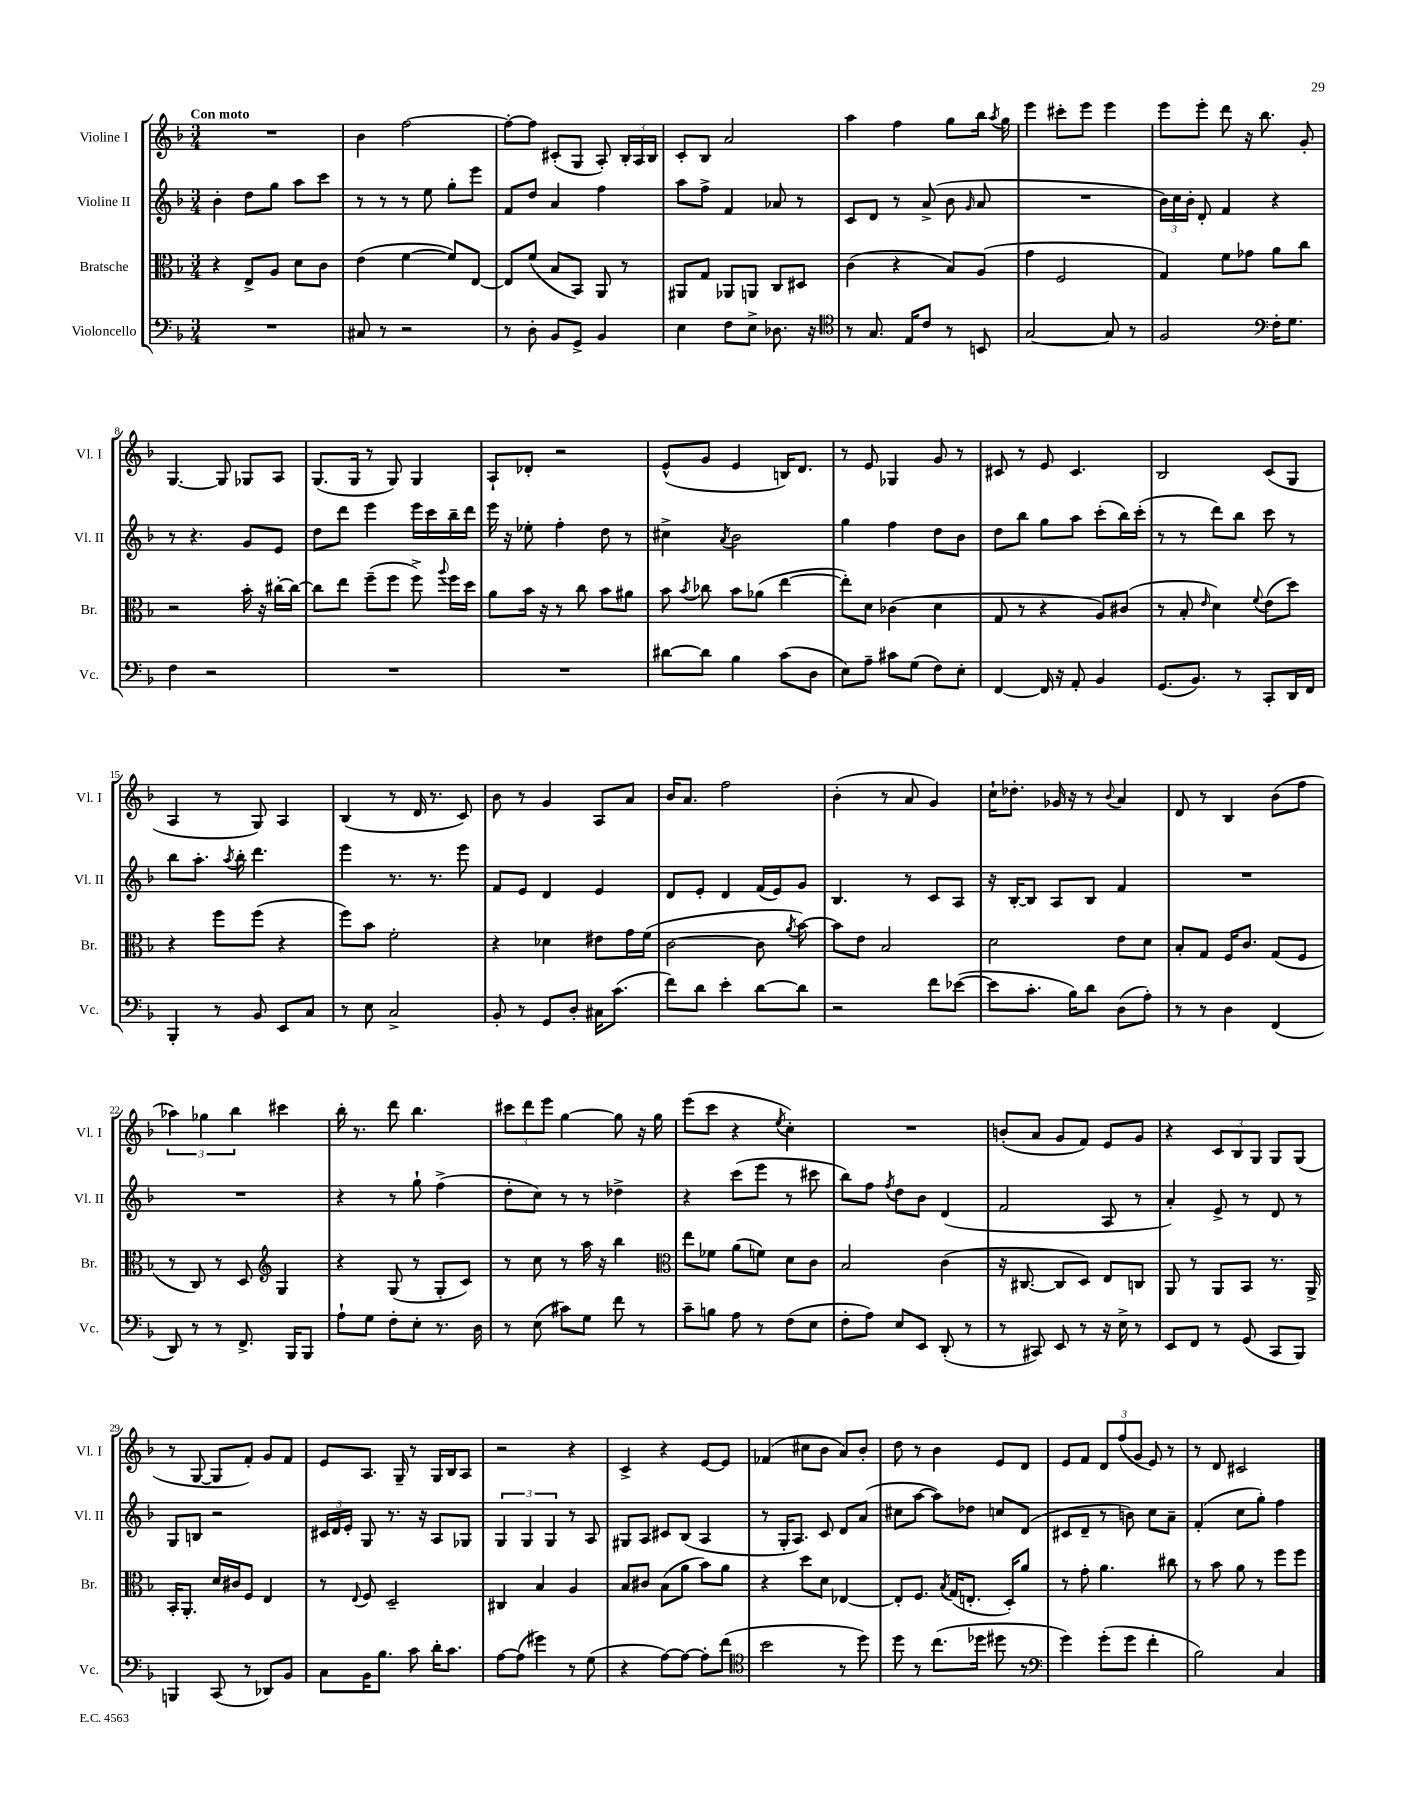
<<
\new StaffGroup <<
\new Staff = "s0" \with { instrumentName = "Violine I" shortInstrumentName = "Vl. I" } {
    \clef treble \key f \major \numericTimeSignature \time 3/4 \tempo "Con moto"
    \autoBeamOff R2. |
    bes'4 f''2~ |
    f''8[~-. f''8] cis'8[-.( g8] a8-.) \tuplet 3/2 { bes16[-. a16 bes16] } |
    c'8[-. bes8] a'2 |
    a''4 f''4 g''8[ bes''16] \acciaccatura { a''8 } g''16 |
    e'''4 cis'''8[-. e'''8] e'''4 |
    e'''8[ e'''8]-. d'''8 r16 bes''8. g'8-. |
    g4.~ g8 ges8[ a8] |
    g8.[( g16] r8 g8) g4 |
    a8[-! des'8]-. r2 |
    e'8[-^( g'8] e'4 b16[) d'8.] |
    r8 e'8 ges4 g'8 r8 |
    cis'8 r8 e'8 cis'4. |
    bes2 c'8[( g8] |
    a4 r8 g8) a4 |
    bes4( r8 d'16 r8. c'8) |
    bes'8 r8 g'4 a8[ a'8] |
    bes'16[ a'8.] f''2 |
    bes'4-.( r8 a'8 g'4) |
    c''16[-! des''8.]-. ges'16 r16 r8 \appoggiatura { bes'8 } a'4 |
    d'8 r8 bes4 bes'8[( f''8] |
    \tuplet 3/2 { aes''4) ges''4 bes''4 } cis'''4 |
    bes''16-. r8. d'''8 bes''4. |
    \tuplet 3/2 { cis'''8[ d'''8 e'''8] } g''4~ g''8 r16 g''16 |
    e'''8[( c'''8] r4 \acciaccatura { e''8 } c''4-.) |
    R2. |
    b'8[-.( a'8] g'8[ f'8]) e'8[ g'8] |
    r4 \tuplet 3/2 { c'8[ bes8 g8] } g8[ g8]( |
    r8 g8~ g8[ f'8]-.) g'8[ f'8] |
    e'8[ a8.] g16-- r8 g16[ bes16 a8] |
    r2 r4 |
    c'4-> r4 e'8[~ e'8] |
    fes'4( cis''8[ bes'8] a'8[) bes'8]-. |
    d''8 r8 bes'4 e'8[ d'8] |
    e'8[ f'8] \tuplet 3/2 { d'8[ f''8( g'8] } e'8) r8 |
    r8 d'8 cis'2 \bar "|." |
}
\new Staff = "s1" \with { instrumentName = "Violine II" shortInstrumentName = "Vl. II" } {
    \clef treble \key f \major \numericTimeSignature \time 3/4
    \autoBeamOff bes'4-. d''8[ g''8] a''8[ c'''8] |
    r8 r8 r8 e''8 g''8[-. e'''8] |
    f'8[ d''8] a'4 f''4 |
    a''8[ f''8]-> f'4 aes'8 r8 |
    c'8[ d'8] r8 a'8->( bes'8 \grace { g'16 } a'8 |
    R2. |
    \tuplet 3/2 { bes'16[) c''16 bes'16]-. } d'8-. f'4 r4 |
    r8 r4. g'8[ e'8] |
    d''8[ d'''8] e'''4 e'''16[ c'''16 bes''16-- d'''16] |
    e'''16 r16 ees''8-. f''4-. d''8 r8 |
    cis''4-> \acciaccatura { a'8 } bes'2 |
    g''4 f''4 d''8[ bes'8] |
    d''8[ bes''8] g''8[ a''8] c'''8[-.( bes''16) c'''16]-.( |
    r8 r8 d'''8[) bes''8] c'''8 r8 |
    bes''8[ a''8.]-. \acciaccatura { a''8 } bes''16-. d'''4. |
    e'''4 r8. r8. e'''8 |
    f'8[ e'8] d'4 e'4 |
    d'8[ e'8]-. d'4 f'16[( e'16) g'8] |
    bes4. r8 c'8[ a8] |
    r16 bes16[~-. bes8] a8[ bes8] f'4 |
    R2. |
    R2. |
    r4 r8 g''8-! f''4->( |
    d''8[-. c''8]) r8 r8 des''4-> |
    r4 c'''8[( e'''8] r8 cis'''8 |
    bes''8[) f''8] \acciaccatura { f''8 } d''8[ bes'8] d'4( |
    f'2 a8 r8 |
    a'4-.) e'8-> r8 d'8 r8 |
    g8[ b8] r2 |
    \tuplet 3/2 { cis'16[ d'16 e'16]-. } g8 r8. r16 a8[ ges8] |
    \tuplet 3/2 { g4 g4 g4 } r8 a8 |
    gis8[ a8] cis'8[ bes8]( a4 |
    r8 g16[-. a8.]) c'8 d'8[ a'8]( |
    cis''8[ a''8]~ a''8[) des''8] c''8[ d'8]( |
    cis'8[ d'8]-- r8 b'8) c''8[ a'8]-- |
    f'4-.( c''8[ g''8]-.) f''4 \bar "|." |
}
\new Staff = "s2" \with { instrumentName = "Bratsche" shortInstrumentName = "Br." } {
    \clef alto \key f \major \numericTimeSignature \time 3/4
    \autoBeamOff r4 e8[-> a8] d'8[ c'8] |
    e'4( f'4~ f'8[) e8]~ |
    e8[ f'8]( bes8[ bes,8]) a,8 r8 |
    ais,8[ g8] aes,8[ a,8] c8[ dis8] |
    c'4( r4 bes8[) a8]( |
    g'4 f2 |
    g4) f'8[ ges'8] a'8[ c''8] |
    r2 bes'16-. r16 cis''16[~-. cis''16]~ |
    cis''8[ e''8] f''8[--( f''8] f''8->) \appoggiatura { a''8 } f''16[ d''16] |
    a'8[ bes'16] r16 r8 c''8 bes'8[ ais'8] |
    bes'8 \acciaccatura { bes'8 } ces''8 bes'8[ aes'8]( e''4~ |
    e''8[-.) d'8] ces'4( d'4 |
    g8 r8 r4 a8[) cis'8]( |
    r8 bes8-. \grace { e'16 } d'4) \appoggiatura { f'8 } e'8[( d''8]) |
    r4 f''8[ f''8]( r4 |
    f''8[) bes'8] f'2-. |
    r4 des'4 eis'8[ g'16 f'16]( |
    c'2~ c'8 \acciaccatura { a'8 } bes'8~) |
    bes'8[ e'8] bes2 |
    d'2 e'8[ d'8] |
    bes8[-. g8] f16[ c'8.] g8[( f8] |
    r8 c8) r8 d8 \clef treble g4 |
    r4 g8( r8 g8[-. c'8]) |
    r8 c''8 r8 a''16 r16 bes''4 |
    \clef alto e''8[ fes'8] a'8[( f'8]) d'8[ c'8] |
    bes2 c'4( |
    r16 cis8.~ cis8[ d8]) e8[ c8] |
    a,8 r8 a,8[ bes,8] r8. a,16-> |
    bes,16[-. a,8.]-. d'16[ cis'16 f8] e4 |
    r8 \appoggiatura { e8 } f8 d2-- |
    cis4 bes4 a4 |
    bes8[ cis'8] bes8[( a'8] bes'8[) a'8] |
    r4 d''8[ d'8] ees4~ |
    ees8[-. f8.] \acciaccatura { bes8 } g16[( e8.]-. d16[-.) a'8] |
    r8 g'8-. a'4. cis''8 |
    r8 bes'8 a'8 r8 f''8[ f''8] \bar "|." |
}
\new Staff = "s3" \with { instrumentName = "Violoncello" shortInstrumentName = "Vc." } {
    \clef bass \key f \major \numericTimeSignature \time 3/4
    \autoBeamOff R2. |
    cis8 r8 r2 |
    r8 d8-. bes,8[ g,8]-> bes,4 |
    e4 f8[ e8]-> des8. r16 |
    \clef tenor r8 g8. e16[ c'8] r8 b,8 |
    g2~ g8 r8 |
    f2 \clef bass f16[-. g8.] |
    f4 r2 |
    R2. |
    R2. |
    dis'8[~ dis'8] bes4 c'8[( d8] |
    e8[) a8]-- cis'8[ g8]( f8[) e8]-. |
    f,4~ f,16 r16 a,8-. bes,4 |
    g,8.[( bes,8.]) r8 c,8[-. d,16 f,16] |
    bes,,4-. r8 bes,8 e,8[ c8] |
    r8 e8 c2-> |
    bes,8-. r8 g,8[ d8]-. cis16[ c'8.]( |
    f'8[) d'8] e'4-. d'8[~ d'8] |
    r2 f'8[ ees'8]~( |
    ees'8[ c'8.]-. bes16[) d'8] d8[( a8]-.) |
    r8 r8 d4 f,4( |
    d,8) r8 r8 f,8.-> bes,,16[ bes,,8] |
    a8[-! g8] f8[-. e8]-. r8. d16 |
    r8 e8( cis'8[) g8] f'8 r8 |
    c'8[-- b8] a8 r8 f8[( e8] |
    f8[-. a8]) e8[ e,8] d,8-.( r8 |
    r8 cis,8) e,8 r8 r16 e16-> r8 |
    e,8[ f,8] r8 g,8( c,8[ bes,,8]) |
    b,,4 c,8( r8 des,8[) bes,8] |
    c8[ bes,16 bes8.] c'8 d'16[-. c'8.] |
    a8[~ a8]( gis'4) r8 g8( |
    r4 a8[~) a8]~ a8[-. f'8]( |
    \clef tenor bes'2 r8 d''8) |
    d''8 r8 c''8.[( des''16] dis''8 r8 |
    \clef bass g'4) g'8[-.( g'8] f'4-. |
    bes2) c4 \bar "|." |
}
>>
>>
